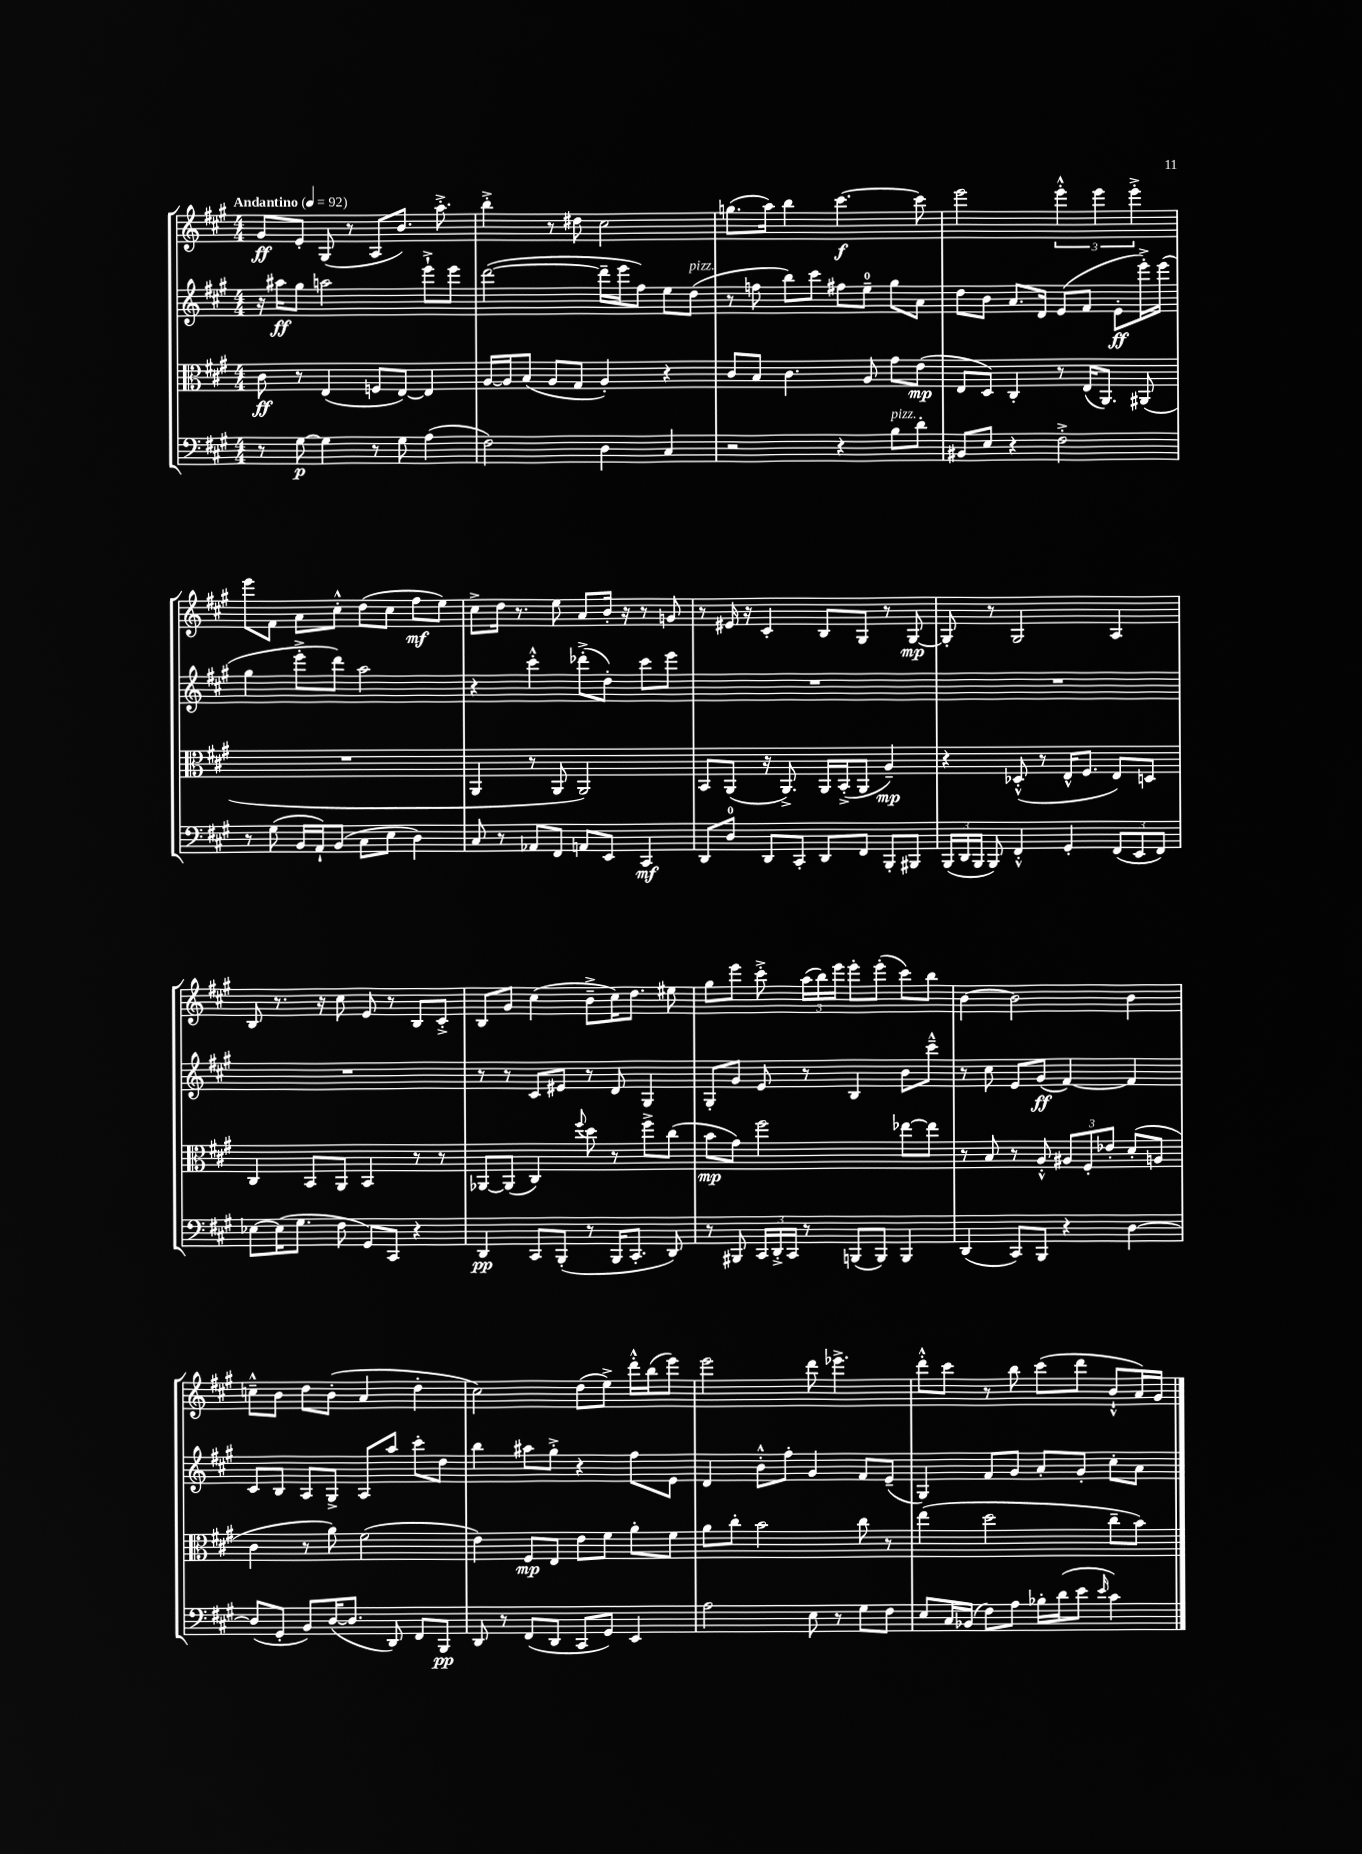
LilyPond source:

<<
\new StaffGroup <<
\new Staff = "s0" {
    \clef treble \key a \major \numericTimeSignature \time 4/4 \tempo "Andantino" 4 = 92
    \autoBeamOff gis'8[\ff e'8]-. gis8( r8 a8[ b'8.]) a''8.-.-> |
    b''4-.-> r8 dis''8 cis''2 |
    g''8.[( a''16]) b''4 cis'''4.~\f cis'''8 |
    e'''2 \tuplet 3/2 { e'''4-.-^ e'''4 e'''4-.-> } |
    e'''8[ fis'8] a'8[ cis''8]-.-^ d''8[( cis''8] fis''8[\mf e''8]) |
    cis''8[-> d''16] r8. e''8 a'8[ b'16]-. r16 r8 g'8 |
    r8 eis'16 r16 cis'4-. b8[ gis8] r8 gis8~\mp |
    gis8-. r8 gis2 a4 |
    b8 r8. r16 cis''8 e'8 r8 b8[ cis'8]-.-> |
    b8[ gis'8] cis''4( b'8[---> cis''16) d''8.] eis''8 |
    gis''8[ e'''8] cis'''8-.-> \tuplet 3/2 { a''16[( b''16) e'''16] } e'''8[-. e'''8]-.( cis'''8[) b''8] |
    b'4~ b'2 b'4 |
    c''8[---^ b'8] d''8[ b'8]-.( a'4 d''4-. |
    cis''2) d''8[( e''8]->) d'''16[-.-^ b''16( e'''8]) |
    e'''2 d'''8 ees'''4.-> |
    d'''8[-.-^ cis'''8] r8 b''8 cis'''8[( d'''8] b'8[-!-^ a'16) gis'16] \bar "|." |
}
\new Staff = "s1" {
    \clef treble \key a \major \numericTimeSignature \time 4/4
    \autoBeamOff r16 ais''16[\ff gis''8] a''2 e'''8[-!-> e'''8] |
    d'''2~( d'''16[-- e'''16 fis''8]) e''8[ d''8]^\markup { \italic "pizz." }( |
    r8 f''8 b''8[) cis'''8] fis''8[ e''8]-0-- gis''8[ a'8] |
    d''8[ b'8] a'8.[ d'16] e'8[( fis'8] e'8[-.\ff e'''16-.->) e'''16]( |
    gis''4 e'''8[-.-> d'''8]) a''2 |
    r4 cis'''4-.-^ des'''8[-.->( d''8]-.) cis'''8[ e'''8] |
    R1 |
    R1 |
    R1 |
    r8 r8 cis'8[ eis'8] r8 d'8 gis4 |
    gis8[-. gis'8] e'8 r8 b4 b'8[ cis'''8]---^ |
    r8 cis''8 e'8[ gis'8]\ff( fis'4~) fis'4 |
    cis'8[ b8] a8[ gis8]-> a8[ a''8] cis'''8[-. d''8] |
    b''4 ais''8[ gis''8]-.-> r4 fis''8[ e'8] |
    d'4 b'8[-.-^ fis''8]-. gis'4 fis'8[ e'8]--( |
    gis4) fis'8[ gis'8] a'8[-. gis'8]-. cis''8[-. a'8] \bar "|." |
}
\new Staff = "s2" {
    \clef alto \key a \major \numericTimeSignature \time 4/4
    \autoBeamOff cis'8\ff r8 e4( f8[ e8]~) e4 |
    a16[~ a16 b8]( a8[ gis8] a4-.) r4 |
    cis'8[ b8] cis'4. a8 gis'8[ e'8]\mp( |
    e8[ d8]) cis4-. r8 e16[( a,8.]) ais,8( |
    R1 |
    a,4 r8 a,8 a,2) |
    b,8[ a,8]( r16 a,8.->) a,16[ b,16-.->( a,8] a4--\mp) |
    r4 des8-.-^( r8 e16[-^ fis8.] e8[) d8] |
    cis4 b,8[ a,8] b,4 r8 r8 |
    aes,8[~ aes,8]( cis4) \appoggiatura { fis''8 } d''8 r8 fis''8[-> cis''8]( |
    b'8[\mp gis'8]) fis''2 ees''8[~ ees''8] |
    r8 b8 r8 a8-.-^ \tuplet 3/2 { ais8[ fis8-. ees'8]-. } d'8[-.( a8] |
    cis'4 r8 a'8) fis'2( |
    e'4) fis8[\mp e8] e'8[ fis'8] a'8[-. fis'8] |
    a'8[ cis''8]-. b'2 cis''8 r8 |
    e''4( d''2 cis''8[-- b'8]) \bar "|." |
}
\new Staff = "s3" {
    \clef bass \key a \major \numericTimeSignature \time 4/4
    \autoBeamOff r8 gis8~\p gis4 r8 gis8 a4( |
    fis2) d4 cis4 |
    r2 r4 b8[^\markup { \italic "pizz." } d'8]-. |
    bis,8[ e8] r4 fis2-.-> |
    r8 gis8( b,16[ a,16-!) b,8]( cis8[ e8] d4) |
    cis8 r8 aes,8[ fis,8] a,8[ e,8] cis,4\mf |
    d,8[ d8]-0 d,8[ cis,8]-. d,8[ fis,8] b,,8[-. bis,,8] |
    \tuplet 3/2 { b,,16[( d,16 b,,16] } b,,8) fis,4-.-^ gis,4-. \tuplet 3/2 { fis,8[( e,8 fis,8]) } |
    ees8[~ ees16( gis8.] fis8 gis,8[) cis,8] r4 |
    d,4\pp cis,8[ b,,8]-.( r8 b,,16[ cis,8.]-. d,8) |
    r8 bis,,8 \tuplet 3/2 { cis,16[ d,16-.-> cis,16] } r8 b,,8[( b,,8]) b,,4 |
    d,4( cis,8[) b,,8] r4 d4~ |
    d8[( gis,8]-. b,8[) d16~( d8.] d,8) fis,8[ b,,8]\pp |
    d,8 r8 fis,8[( d,8] cis,8[ gis,8]) e,4 |
    a2 e8 r8 gis8[ fis8] |
    e8[ cis16 bes,16]( fis8[) a8] bes16[-. d'16( e'8] \grace { e'16 } cis'4) \bar "|." |
}
>>
>>
\layout { \context { \Score \remove "Bar_number_engraver" } }
